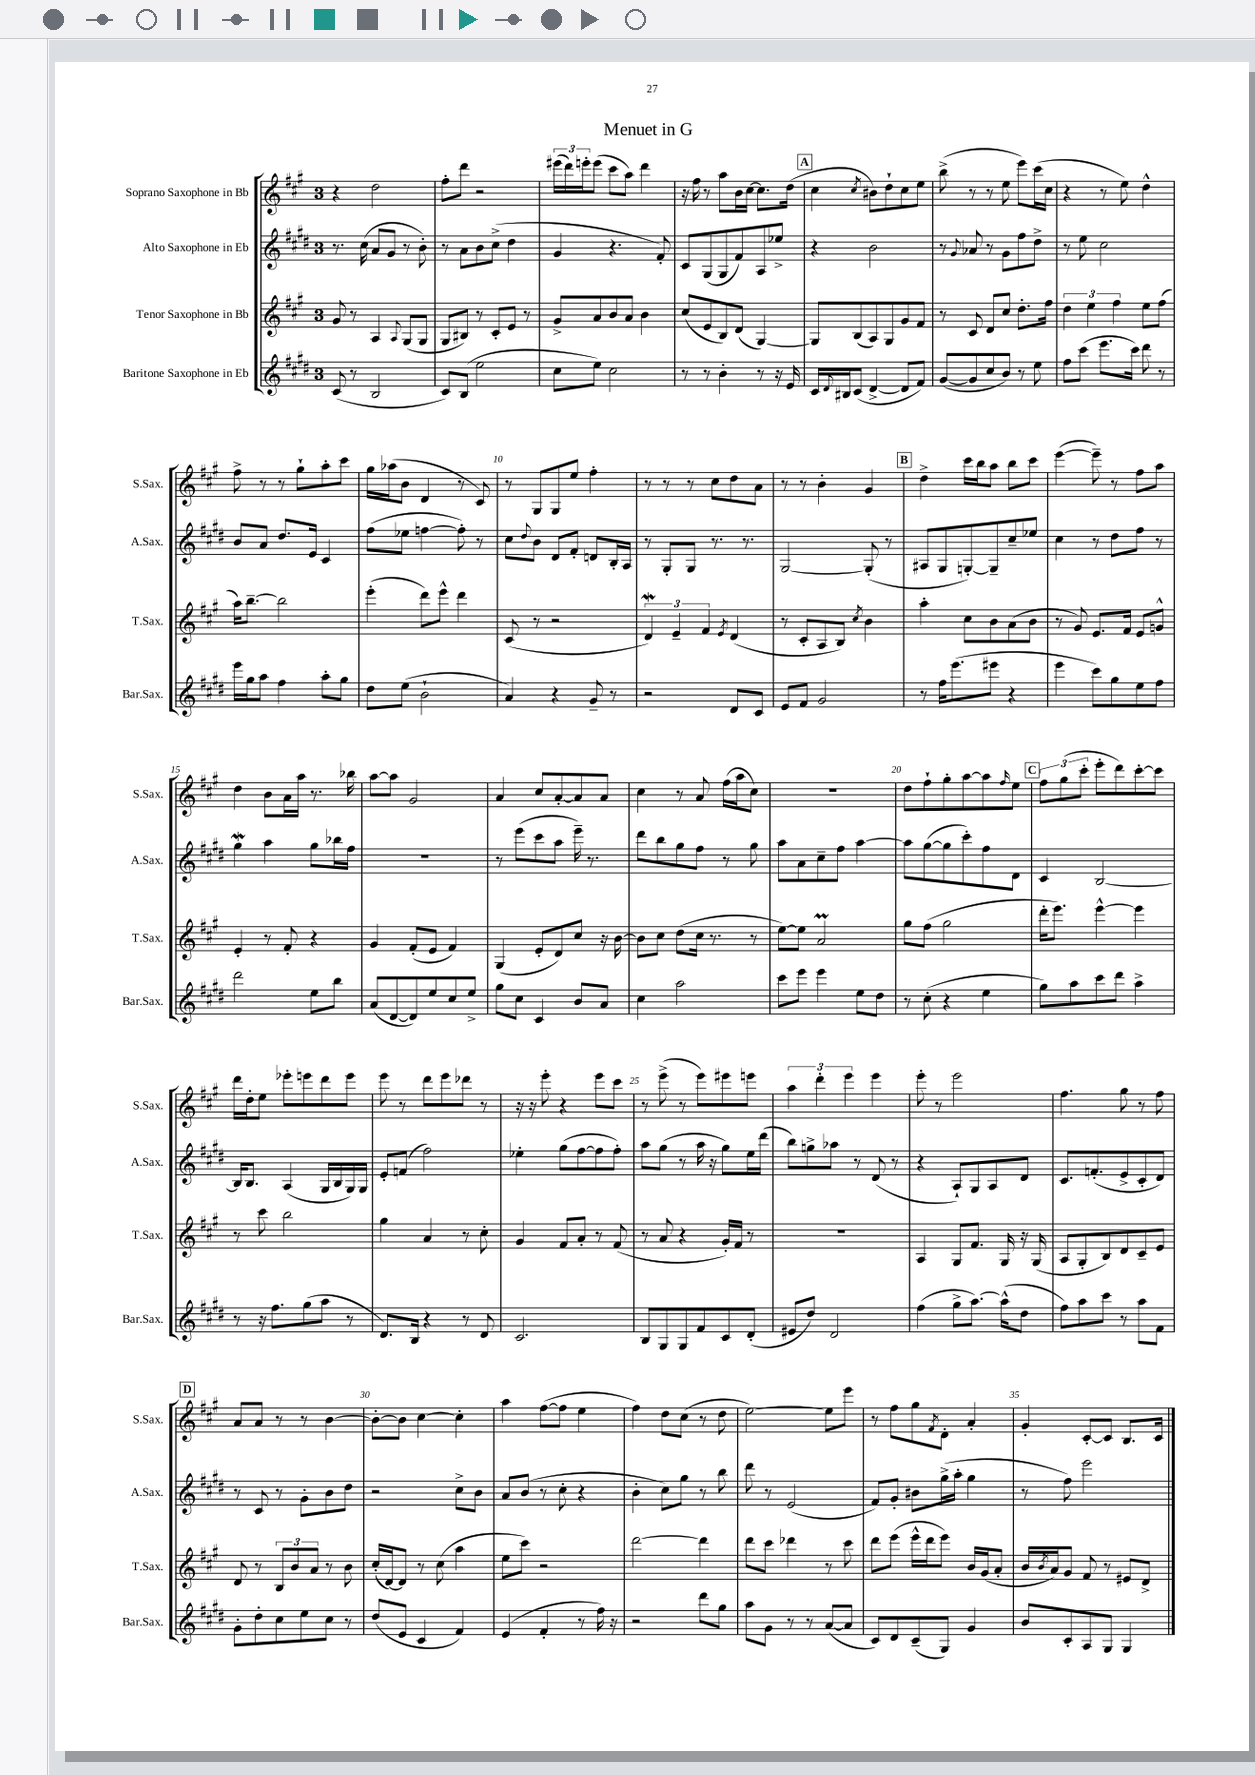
\header { title = "Menuet in G" }
<<
\new StaffGroup <<
\new Staff = "s0" \with { instrumentName = "Soprano Saxophone in Bb" shortInstrumentName = "S.Sax." } {
    \clef treble \key a \major \once \override Staff.TimeSignature.style = #'single-digit \time 3/4
    r4 d''2 |
    fis''8-. d'''8 r2 |
    \tuplet 3/2 { eis'''16( d'''16) e'''16-. } e'''8( cis'''8 a''8) d'''4 |
    r16 fis''16 r8 a''8 b'16 cis''16~ cis''8. d''16( |
    \mark \markup { \box "A" } cis''4 \acciaccatura { cis''8 } bis'8) d''8-! cis''8 e''8 |
    b''8->( r8 r8 e''8 e'''8) cis'''16( cis''16 |
    r4 r8 e''8) d''4-^ |
    fis''8-> r8 r8 gis''8-! a''8-. cis'''8 |
    gis''16 aes''16( b'8 d'4 r8 cis'8) |
    r8 gis8 gis8 e''8 fis''4-. |
    r8 r8 r8 cis''8 d''8 a'8 |
    r8 r8 b'4-. gis'4 |
    \mark \markup { \box "B" } d''4-> cis'''16 b''16 a''8 b''8 cis'''8 |
    e'''4~( e'''8--) r8 fis''8 a''8 |
    d''4 b'8 a'16 a''16 r8. bes''16 |
    a''8~ a''8 gis'2 |
    a'4 cis''8 a'8~-. a'8 a'8 |
    cis''4 r8 a'8 fis''16( a''16 cis''8) |
    R2. |
    d''8 fis''8-! gis''8-. a''8~ a''8 \grace { fis''16 } e''8 |
    \mark \markup { \box "C" } \tuplet 3/2 { fis''8 gis''8( cis'''8-. } e'''8-. d'''8) cis'''8~-. cis'''8 |
    d'''16 d''16-. e''8 ees'''8-. e'''8 d'''8 e'''8 |
    e'''8 r8 d'''8 e'''8 des'''8 r8 |
    r16 r16 e'''8-. r4 e'''8 cis'''8 |
    r8 e'''8->( r8 e'''8) eis'''8 e'''8 |
    \tuplet 3/2 { a''4 d'''4-. e'''4 } e'''4 |
    e'''8-. r8 e'''2 |
    fis''4. gis''8 r8 fis''8 |
    \mark \markup { \box "D" } a'8 a'8 r8 r8 b'4~ |
    b'8~-. b'8 cis''4~ cis''4-. |
    a''4 fis''8~( fis''8 e''4 |
    fis''4) d''8 cis''8( r8 d''8 |
    e''2~) e''8 e'''8 |
    r8 fis''8 gis''8 \acciaccatura { fis'8 } d'8-. a'4-. |
    gis'4-. cis'8~-. cis'8 b8. cis'16 \bar "|." |
}
\new Staff = "s1" \with { instrumentName = "Alto Saxophone in Eb" shortInstrumentName = "A.Sax." } {
    \clef treble \key e \major \once \override Staff.TimeSignature.style = #'single-digit \time 3/4
    r8. cis''16( a'8 gis'8 r8 b'8-.) |
    r8 a'8 b'8 cis''8->( dis''4 |
    gis'4 r4. fis'8-.) |
    cis'8 gis8( gis8 fis'8) a8 ees''8-> |
    \mark \markup { \box "A" } r4 b'2 |
    r8 \appoggiatura { gis'8 } aes'8 r8 gis'8 fis''8 dis''8-> |
    r8 e''8 cis''2 |
    b'8 a'8 dis''8. e'16 cis'4 |
    fis''8( ees''8 f''4~ f''8-.) r8 |
    cis''8 \appoggiatura { dis''8 } b'8 dis'8 fis'8-. d'8 b16-. a16 |
    r8 gis8-. gis8 r8. r8. |
    gis2~ gis8-.( r8 |
    \mark \markup { \box "B" } ais8 gis8 g8~-.) g8-- cis''8-- ees''8 |
    cis''4 r8 dis''8 fis''8 r8 |
    gis''4\mordent a''4 gis''8 bes''16 fis''16 |
    R2. |
    r8 e'''8( cis'''8 a''8 e'''16--) r8. |
    dis'''8 b''8 gis''8 fis''8 r8 gis''8 |
    a''8 a'8 cis''8-- fis''8 a''4~ |
    a''8 gis''8~( gis''8 cis'''8-.) fis''8 dis'8 |
    \mark \markup { \box "C" } cis'4 b2~ |
    b16 b8. a4( gis16 b16 gis16) gis16 |
    e'8-. f'8( fis''2) |
    ees''4-. gis''8( fis''8~ fis''8 fis''8-.) |
    a''8 gis''8( r8 a''16 r16 gis''8) e''16 dis'''16( |
    b''8) g''8-> aes''8 r8 dis'8( r8 |
    r4 a8-!) gis8 a8 dis'8 |
    cis'8. f'8.-.( e'8-> cis'8-. dis'8) |
    \mark \markup { \box "D" } r8 cis'8 r8 gis'8-. b'8 dis''8 |
    r2 cis''8-> b'8 |
    a'8 b'8( r8 cis''8-. r4 |
    b'4-. cis''8) gis''8 r8 b''8 |
    dis'''8 r8 e'2( |
    fis'8) gis'8-. bis'8 gis''16->( a''16-. gis''4 |
    r8 fis''8) e'''2 \bar "|." |
}
\new Staff = "s2" \with { instrumentName = "Tenor Saxophone in Bb" shortInstrumentName = "T.Sax." } {
    \clef treble \key a \major \once \override Staff.TimeSignature.style = #'single-digit \time 3/4
    gis'8 r8 a4 \appoggiatura { a8 } gis8( gis8 |
    gis8 bis8) r8 cis'8-. e'8 r8 |
    gis'8-> a'8 b'8 a'8 b'4 |
    cis''8( e'8 b8) d'8( gis4~) |
    \mark \markup { \box "A" } gis8 b8( a8) gis8 gis'8 fis'8 |
    r8 cis'8 d'8 cis''8 d''8.-. fis''16 |
    \tuplet 3/2 { d''4 e''4 fis''4 } e''8 fis''8( |
    a''16) b''8.~-- b''2 |
    e'''4-.( d'''8) e'''8-^ d'''4 |
    cis'8( r8 r2 |
    \tuplet 3/2 { d'4\mordent) e'4-- fis'4 } \acciaccatura { e'8 } d'4( |
    r8 cis'8-. a8 b8) \acciaccatura { cis''8 } b'4 |
    \mark \markup { \box "B" } a''4-. cis''8 b'8 a'8( b'8 |
    r8 gis'8) e'8. fis'16 e'8 g'8-^ |
    e'4-. r8 fis'8-. r4 |
    gis'4 fis'8-.( e'8 fis'4) |
    gis4( e'8-. d'8) cis''8 r16 b'16~ |
    b'8 cis''8 d''8( cis''16 r8. r8 |
    e''8~) e''8 a'2\prall |
    gis''8 fis''8( gis''2 |
    \mark \markup { \box "C" } d'''16-. e'''8.) e'''4~-^ e'''4 |
    r8 cis'''8 b''2 |
    gis''4 a'4 r8 cis''8-. |
    gis'4 fis'8 a'8-. r8 fis'8( |
    r8 a'8 r4 gis'16-.) fis'16 r8 |
    R2. |
    a4 gis8 fis'8. gis16 r16 gis16( |
    a8 gis8-. b8) d'8 cis'8-- e'8 |
    \mark \markup { \box "D" } d'8 r8 \tuplet 3/2 { b8 b'8 a'8 } r8 b'8 |
    cis''16-.( d'16~) d'8 r8 cis''8( a''4 |
    e''8 cis'''8) r2 |
    d'''2~ d'''4 |
    d'''8 cis'''8 des'''4 r8 cis'''8 |
    d'''8 e'''8( e'''16-^ d'''16 e'''8) b'16 gis'16( a'8-. |
    b'16 \acciaccatura { b'8 } a'16) gis'8 fis'8 r8 eis'8 d'8-> \bar "|." |
}
\new Staff = "s3" \with { instrumentName = "Baritone Saxophone in Eb" shortInstrumentName = "Bar.Sax." } {
    \clef treble \key e \major \once \override Staff.TimeSignature.style = #'single-digit \time 3/4
    cis'8( r8 b2 |
    cis'8) b8( e''2 |
    cis''8 e''8) cis''2 |
    r8 r8 b'4-. r8 r16 e'16 |
    \mark \markup { \box "A" } cis'16 \appoggiatura { dis'8 } bis16 cis'8( dis'4~-> dis'8 fis'8) |
    gis'8~( gis'8 cis''8 b'8) r8 e''8 |
    fis''8 cis'''8( e'''8. cis'''16) dis'''8 r8 |
    e'''16 gis''16 a''8 fis''4 a''8-. gis''8 |
    dis''8 e''8( b'2-! |
    a'4) r4 gis'8-- r8 |
    r2 dis'8 cis'8 |
    e'8 fis'8 gis'2 |
    \mark \markup { \box "B" } r8 fis''16 e'''8.( eis'''8 r4 |
    e'''4 cis'''8) gis''8 e''8 fis''8 |
    dis'''2 e''8 b''8 |
    a'8( dis'8~ dis'8) e''8 cis''8 e''8-> |
    gis''8 cis''8 cis'4 b'8 a'8 |
    cis''4 a''2 |
    cis'''8 e'''8 e'''4 e''8 dis''8 |
    r8 cis''8-.( r4 e''4 |
    \mark \markup { \box "C" } gis''8) a''8 cis'''8 dis'''8 a''4-> |
    r8 r16 fis''8. gis''8( a''8 r8 |
    dis'8.) b16 r4 r8 dis'8 |
    cis'2. |
    b8 gis8 gis8 fis'8 cis'8 dis'8-.( |
    eis'8 dis''8) dis'2 |
    fis''4( gis''8-> a''8.~) a''16-^( dis''8 |
    fis''8) a''8 cis'''8 r8 a''8 fis'8 |
    \mark \markup { \box "D" } gis'8-. dis''8-. cis''8 e''8 cis''8 r8 |
    dis''8( e'8 cis'4 fis'4) |
    e'4( fis'4-. r8 fis''16) r16 |
    r2 dis'''8 gis''8 |
    a''8 gis'8 r8 r8 a'8~( a'8 |
    cis'8) dis'8 cis'8--( gis8) gis'4 |
    b'8 cis'8-. a8 gis8 gis4 \bar "|." |
}
>>
>>
